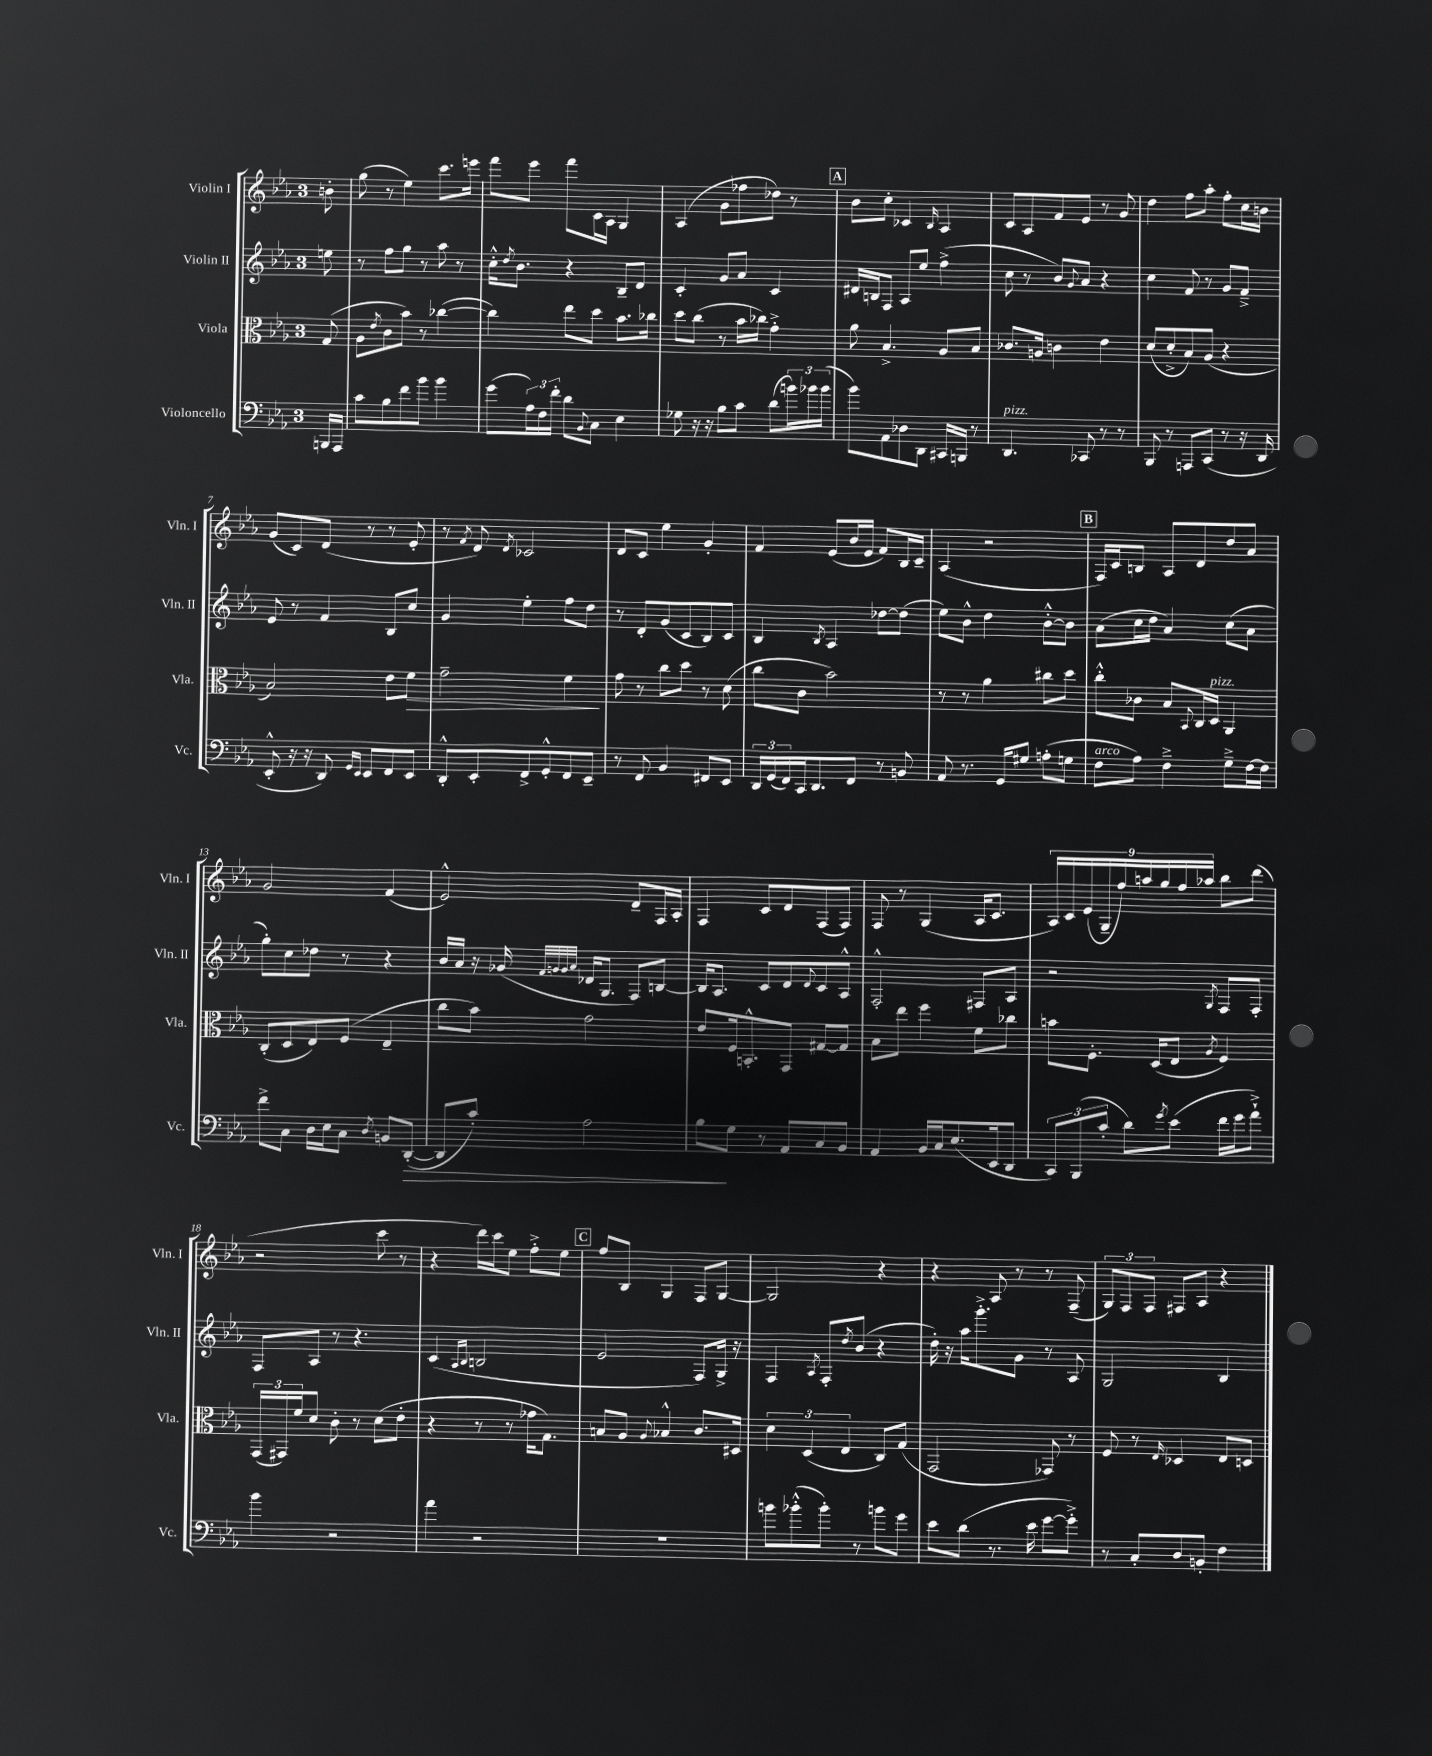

**kern	**kern	**kern	**kern
*staff4	*staff3	*staff2	*staff1
*clefF4	*clefC3	*clefG2	*clefG2
*k[b-e-a-]	*k[b-e-a-]	*k[b-e-a-]	*k[b-e-a-]
*M3/4	*M3/4	*M3/4	*M3/4
16BBB/LL	(8G/	8ee\	8b'\
16AAA-/JJ	.	.	.
=	=	=	=
8c\L	8A-\L	8r	(8gg\
.	8qe-/	.	.
8B-\	8c\	8ff\L	8r
8f\	8b-\J)	8gg\J	4ee-\)
8b-\J	8r	8r	.
4b-\	([4cc-\	8aa-\	8.ccc\L
.	.	8r	.
.	.	.	16eee\Jk
=	=	=	=
(8g\L	4cc-\])	16cc'^^\LK	8fff\L
.	.	8qdd/	.
.	.	8.b-\J	.
24A-\L)	.	.	8eee-\J
24F\	.	.	.
24f'\JJ	.	.	.
8d\L	8ee-\L	4r	8fff\L
8qqBB-/	.	.	.
8C\J	8dd\J	.	16c\L
.	.	.	16A-\JJ
4E-\	8.b-\L	8B-~/L	4G/
.	.	8d/J	.
.	16cc-\Jk	.	.
=	=	=	=
8G-\	8dd\L	4c'/	(4A-/
16r	(8cc\J	.	.
16r	.	.	.
8B-\L	8r	8g/L	8g\L
8c\J	16b-\LL	8a-/J	8ff-\
.	16cc-\JJ)	.	.
(8d\L	4g'^\	4c/	8dd-\J)
24b\L)	.	.	8r
24b-\	.	.	.
(24b-\JJ	.	.	.
=	=	=	=
8b-\L)	8a-\	16d#/LL	8b-\L
.	.	16B/J	.
8AA-\	4.B-^/	8F/J	8cc'\J
8D-\	.	8A-/L	4c-/
8DD\J	.	8ee-/J	.
.	.	.	16qqB-/
16CC#/LL	8A-/L	(4ff^\	4A-/
16BBB/JJ	.	.	.
8r	8B-/J	.	.
=	=	=	=
4.DD/	8.c-/L	8cc\	8c/L
.	.	8r	8A-/
.	16A/Jk	.	.
.	4c\	8b-/L)	8f/
.	.	8qqg/	.
8CC-/	.	8a-/J	8e-/J
8r	4e-\	4r	8r
8r	.	.	8g/
=	=	=	=
8BBB-/	(8d/L	4cc\	4dd\
8r	8d'^/	.	.
8AAA/L	8B-/)	8f/	8ff\L
(8CC/J	(8A-/J	8r	8aa-'\J
8r	4r	8g/L	8ff'\L
16r	.	8f~^/J	16cc\L
16DD/	.	.	16b\JJ
=	=	=	=
8EE-'^^/	2B-/)	8e-/	(8g/L
16r	.	8r	8c/)
16r	.	.	.
8DD/)	.	4f/	(8d/J
16qqGG/LL	.	.	.
16qqEE-/JJ	.	.	.
8EE-/L	.	.	8r
8FF/	8e-\L	8B-/L	8r
8EE-/J	8f\J	8cc/J	8e-'/
=	=	=	=
8DD'^^/L	2g~\	4g/	8r
.	.	.	8qf/
8EE-'/	.	.	8d/)
.	.	.	8qd/
8FF^/	.	4ee-'\	2c-/
8GG'^^/	.	.	.
8FF/	4f\	8ff\L	.
8EE-~/J	.	8dd\J	.
=	=	=	=
8r	8g\	8r	8d/L
8FF/	8r	8d'/L	8c/J
4BB-/	8cc\L	(8g/	4ee-\
.	8dd\J	8c/	.
8FF#/L	8r	8B-/)	4g'/
8EE-/J	(8d\	8c/J	.
=	=	=	=
24DD/LL	8cc\L	4B-/	4f/
(24GG/	.	.	.
24FF/)	.	.	.
16CC/J	8c\J	.	.
8.DD/	.	.	.
.	.	8qB-/	.
.	2b-\)	4A-/	(8e-/L
8FF/J	.	.	16b-/L
.	.	.	16e-/JJ
8r	.	[8dd-\L	8f/L)
8BB/	.	(8dd-\]J	16B-/L
.	.	.	16c~/JJ
=	=	=	=
8AA-/	8r	8ee-\L)	(4A-/
8.r	8r	8b-^^\J	.
.	4a-\	4dd\	2r
16GG/LK	.	.	.
8G#/J	.	.	.
(8A'\L	8cc#\L	[8b-'^^\L	.
8G\J	8dd\J	8b-\]J	.
=	=	=	=
8F\L	8cc'^^\L	(8a-\L	16F/LL)
.	.	.	16c/J
8A-\J)	8c-\J	16cc\L	8B/J
.	.	16dd\JJ	.
4F~^\	8B-/L	4a-/)	8A-/L
.	8qqBB-/	.	.
.	16C/L	.	8d/
.	16D/JJ	.	.
8G~^\L	4AA-/	(8cc\L	8dd/
[16F\L	.	8a-\J	8a-/J
16F\]JJ	.	.	.
=	=	=	=
8f^\L	(8C'/L	8gg'\L)	2g/
8C\J	8D/	8cc\	.
16D\LL	8E-/)	8dd-\J	.
16E-\J	.	.	.
8C\J	(8F/J	8r	.
8qD/	.	.	.
8BB/L	4E-~/	4r	(4f/
([8DD'/J	.	.	.
=	=	=	=
8DD/]L	8cc\L	16b-/LL	2e-^^/)
.	.	16a-/JJ	.
8c'/J)	8b-\J)	16r	.
.	.	(16g-/	.
.	.	32qqf/LLL	.
.	.	32qqg/	.
.	.	32qqg/	.
.	.	32qqa-/JJJ	.
2A-\	2g\	16d-/LK	.
.	.	8.G/J	.
.	.	8F/L)	8d~/L
.	.	[8B/J	16F/L
.	.	.	16A-'/JJ
=	=	=	=
8B-\L	8e-/L	16B/]LK	4F/
.	.	8.A-/J	.
8G\J	16F/k	.	.
.	8.BB'^^/	.	.
8r	.	8c/L	8c/L
8AA-/L	8GG/J	8d/	8d/
.	.	8qqd/	.
8C/	[8G#/L	8c/	(8F/
8BB-/J	8G#/]J	8A-^^/J	8F/J)
=	=	=	=
4AA-/	8B-\L	2F'^^/	8F/
.	8ee-\J	.	8r
16BB-/LL	4ff\	.	(4G/
16C/J	.	.	.
(8.E-/	.	.	.
.	8f\L	8F#/L	16A-/LK
16EE-/k	.	.	8.c/J
8DD/J	8cc-\J	8A-/J	.
=	=	=	=
12CC/L)	8b\L	2r	18A-/LL)
.	.	.	18c/
(12BBB-/	.	.	.
.	.	.	(18e-/
.	8.F'\J	.	.
12c'/J	.	.	18G~/
.	.	.	18ff/)
8d\L)	.	.	.
.	.	.	18aa/
.	(16D/LK	.	.
.	.	.	18gg/
8qg/	.	.	.
(8e-\J	8E-/J	.	.
.	.	.	18ff/
.	.	.	18aa-/JJ
.	8qA-/	8qG/	.
16f\LL	4F/)	8F/L	8bb-\L
16g\J	.	.	.
8a-`^\J)	.	8F'/J	(8ddd\J
=	=	=	=
4b-\	(24GG/LL	8F/L	2r
.	24GG#/)	.	.
.	24f/J	.	.
.	8d/J	8A-/J	.
2r	8c'\	8r	.
.	8r	4.r	.
.	(8d\L	.	8ccc\
.	8e-'\J	.	8r
=	=	=	=
4a-\	4r	(4c/	4r
.	.	16qqA-/LL	.
.	.	16qqB-/JJ	.
2r	8r	2B/	16ddd\LL)
.	.	.	16ccc\J
.	8r	.	8ee-\J
.	16g-\LK	.	8ff'^\L
.	8.G\J)	.	.
.	.	.	8ee-\J
=	=	=	=
2.r	8B/L	2e-/	8ff/L
.	8A-/J	.	8B-/J
.	8qqA-/	.	.
.	4B-^^/	.	4G/
.	8.c/L	8F/L)	8F/L
.	.	16G^/Jk	[8G/J
.	16D#/Jk	16r	.
=	=	=	=
8b\L	6d\	4F/	2G/]
(8b-'^^\	.	.	.
.	(6D/	.	.
.	.	8qA-/	.
8b-'\J)	.	8F'/L	.
.	6E-/	.	.
.	.	8qdd/	.
8r	.	(8b-/J	.
8b\L	8C/L)	4r	4r
8g\J	(8G/J	.	.
=	=	=	=
8e-\L	2GG/	16dd'\)	4r
.	.	16r	.
(8d\J	.	16aa-\LK	.
.	.	8.ggg'^\	.
8.r	.	.	8A-/
.	.	8g\J	8r
16e-\	.	.	.
[8g\L	8GG-/)	8r	8r
8g'^\]J)	8r	8A-/	(8F~/
=	=	=	=
8r	8F/	2G/	12G/L)
.	.	.	12F/
8C'/L	8r	.	.
.	.	.	12F/J
.	16qqE-/	.	.
8D/	4D-/	.	8F#/L
8BB'/J	.	.	8A-/J
4F\	8E-/L	4B-/	4r
.	8D/J	.	.
==	==	==	==
*-	*-	*-	*-
